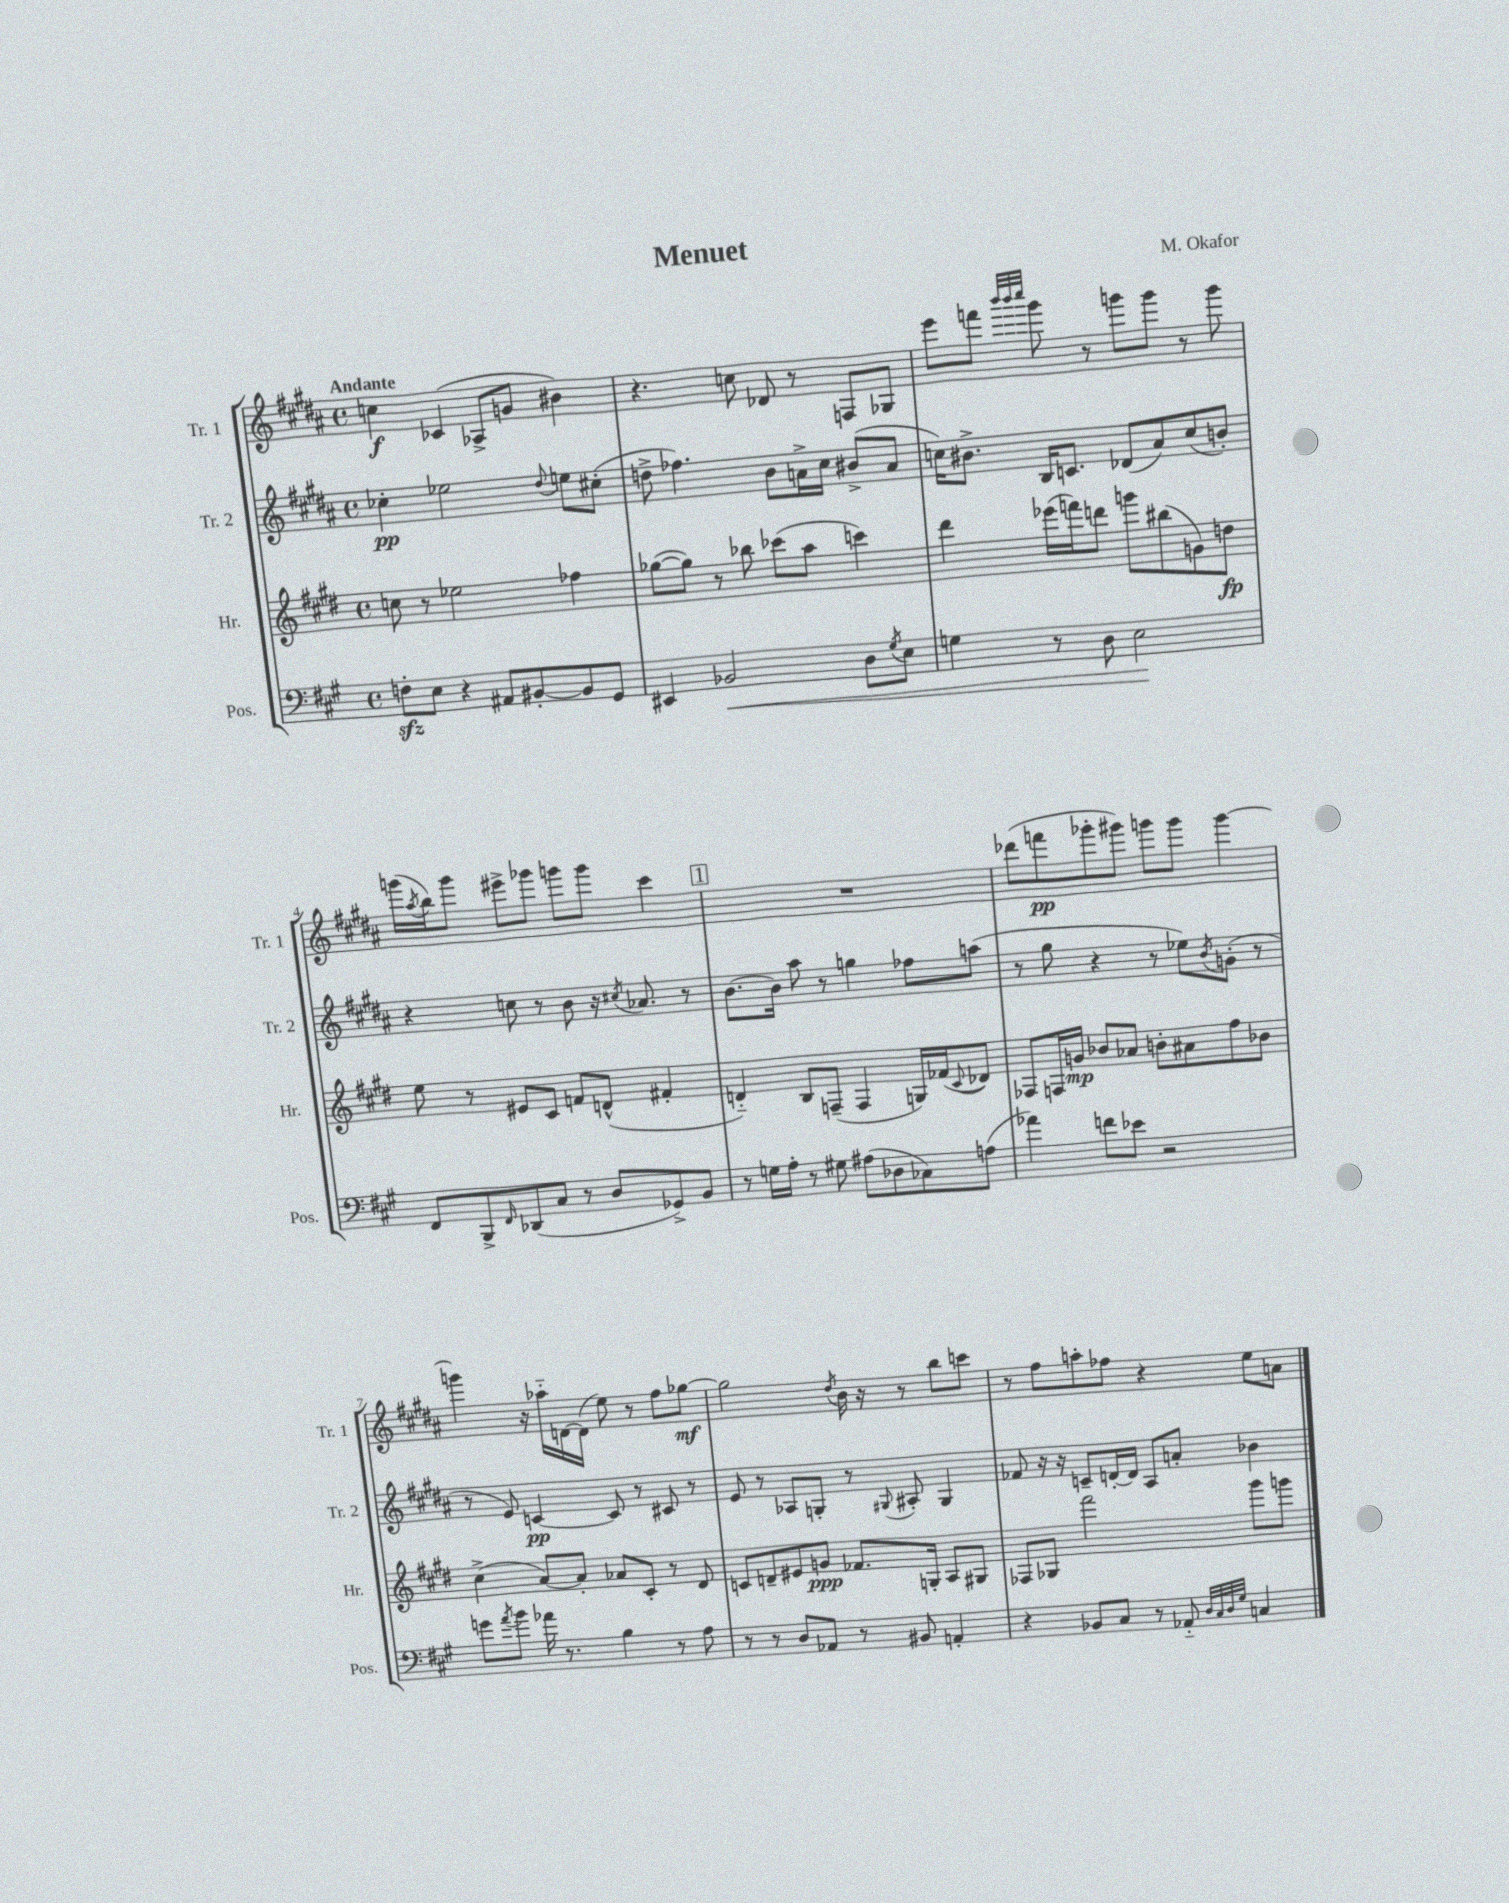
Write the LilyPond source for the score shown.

\header { title = "Menuet" composer = "M. Okafor" }
<<
\new StaffGroup <<
\new Staff = "s0" \with { instrumentName = "Tr. 1" shortInstrumentName = "Tr. 1" } {
    \clef treble \key b \major \defaultTimeSignature \time 4/4 \tempo "Andante"
    c''4\f ces'4( aes8-> g'8 bis'4) |
    r4. c''8 des'8 r8 f8 ges8 |
    e'''8 f'''8 \grace { b'''32 b'''32 cis''''32 } gis'''8 r8 g'''8 g'''8 r8 g'''8 |
    g'''16( \acciaccatura { ais''8 } b''16) g'''8 eis'''8-> ges'''8 g'''8 g'''8 cis'''4 |
    \mark \markup { \box "1" } R1 |
    des'''8( f'''8\pp ges'''8-. gis'''8) g'''8 g'''8 g'''4~ |
    g'''4 r16 aes''16-_ d'16~ d'16( e''8) r8 fis''8 ges''8~\mf |
    ges''2 \acciaccatura { dis''8 } b'16 r16 r8 b''8 c'''8 |
    r8 fis''8 a''8-. fes''8 r4 e''8 a'8 \bar "|." |
}
\new Staff = "s1" \with { instrumentName = "Tr. 2" shortInstrumentName = "Tr. 2" } {
    \clef treble \key b \major \defaultTimeSignature \time 4/4
    ces''4-.\pp ees''2 \appoggiatura { dis''8 } e''8 cis''8-.( |
    d''8-> fes''4.) b'8 a'16-> cis''16 bis'8->( a'8 |
    c''16) bis'8.-> b16 c'8. des'8( ais'8) c''8( b'8-.) |
    r4 c''8 r8 b'8 r16 \acciaccatura { cis''8 } aes'8. r8 |
    \mark \markup { \box "1" } b'8.~ b'16 ais''8 r8 g''4 fes''8 a''8( |
    r8 gis''8 r4 r8 ees''8) \acciaccatura { b'8 } g'8-.( r8 |
    r8 e'8) c'4~\pp c'8 r8 cis'8 r8 |
    e'8 r8 aes8 g8-. r8 \appoggiatura { gis8 } ais8-. gis4 |
    fes'8 r16 r16 c'8-- d'16~-. d'16 ais8 a'8-. bes'4 \bar "|." |
}
\new Staff = "s2" \with { instrumentName = "Hr." shortInstrumentName = "Hr." } {
    \clef treble \key e \major \defaultTimeSignature \time 4/4
    c''8 r8 ees''2 fes''4 |
    ges''8~( ges''8) r8 bes''8 ces'''8( a''8 c'''4) |
    dis'''4 ees'''16( f'''16) d'''8 g'''8 bis''8( g'8) d''8\fp |
    e''8 r8 eis'8 cis'8 f'8 d'8-^( fis'4-. |
    \mark \markup { \box "1" } d'4-_) b8 f8--( f4 g16) fes'16( \appoggiatura { cis'8 } des'8) |
    fes8 f16 g'16\mp bes'8 aes'8 b'8-. ais'8 fis''8 bes'8 |
    cis''4->( a'8~) a'8-. aes'8 cis'8-. r8 dis'8 |
    c'8 d'8-- eis'8 g'8\ppp fes'8. g16-. a8 gis8 |
    fes8 ges8 fis'''2 gis'''8 g'''8 \bar "|." |
}
\new Staff = "s3" \with { instrumentName = "Pos." shortInstrumentName = "Pos." } {
    \clef bass \key a \major \defaultTimeSignature \time 4/4
    f8-.\sfz e8 r4 ais,8 bis,8~-. bis,8 gis,8 |
    eis,4 bes,2\< d8 \acciaccatura { gis8 } e8 |
    g4 r8 d8 e2\! |
    fis,8 b,,8-> \grace { fis,16 } des,8( cis8 r8 d8 ges,8->) b,8 |
    \mark \markup { \box "1" } r8 g16 a16-. r8 gis8 ais8( des8 ces8) a8( |
    aes'4) f'8 ees'8 r2 |
    g'8 \acciaccatura { a'8 } b'8 aes'16 r8. b4 r8 a8 |
    r8 r8 d8 aes,8 r8 bis,8 a,4-. |
    r4 bes,8 cis8 r8 aes,8-_ \grace { d32 cis32 d32 gis32 } c4 \bar "|." |
}
>>
>>
